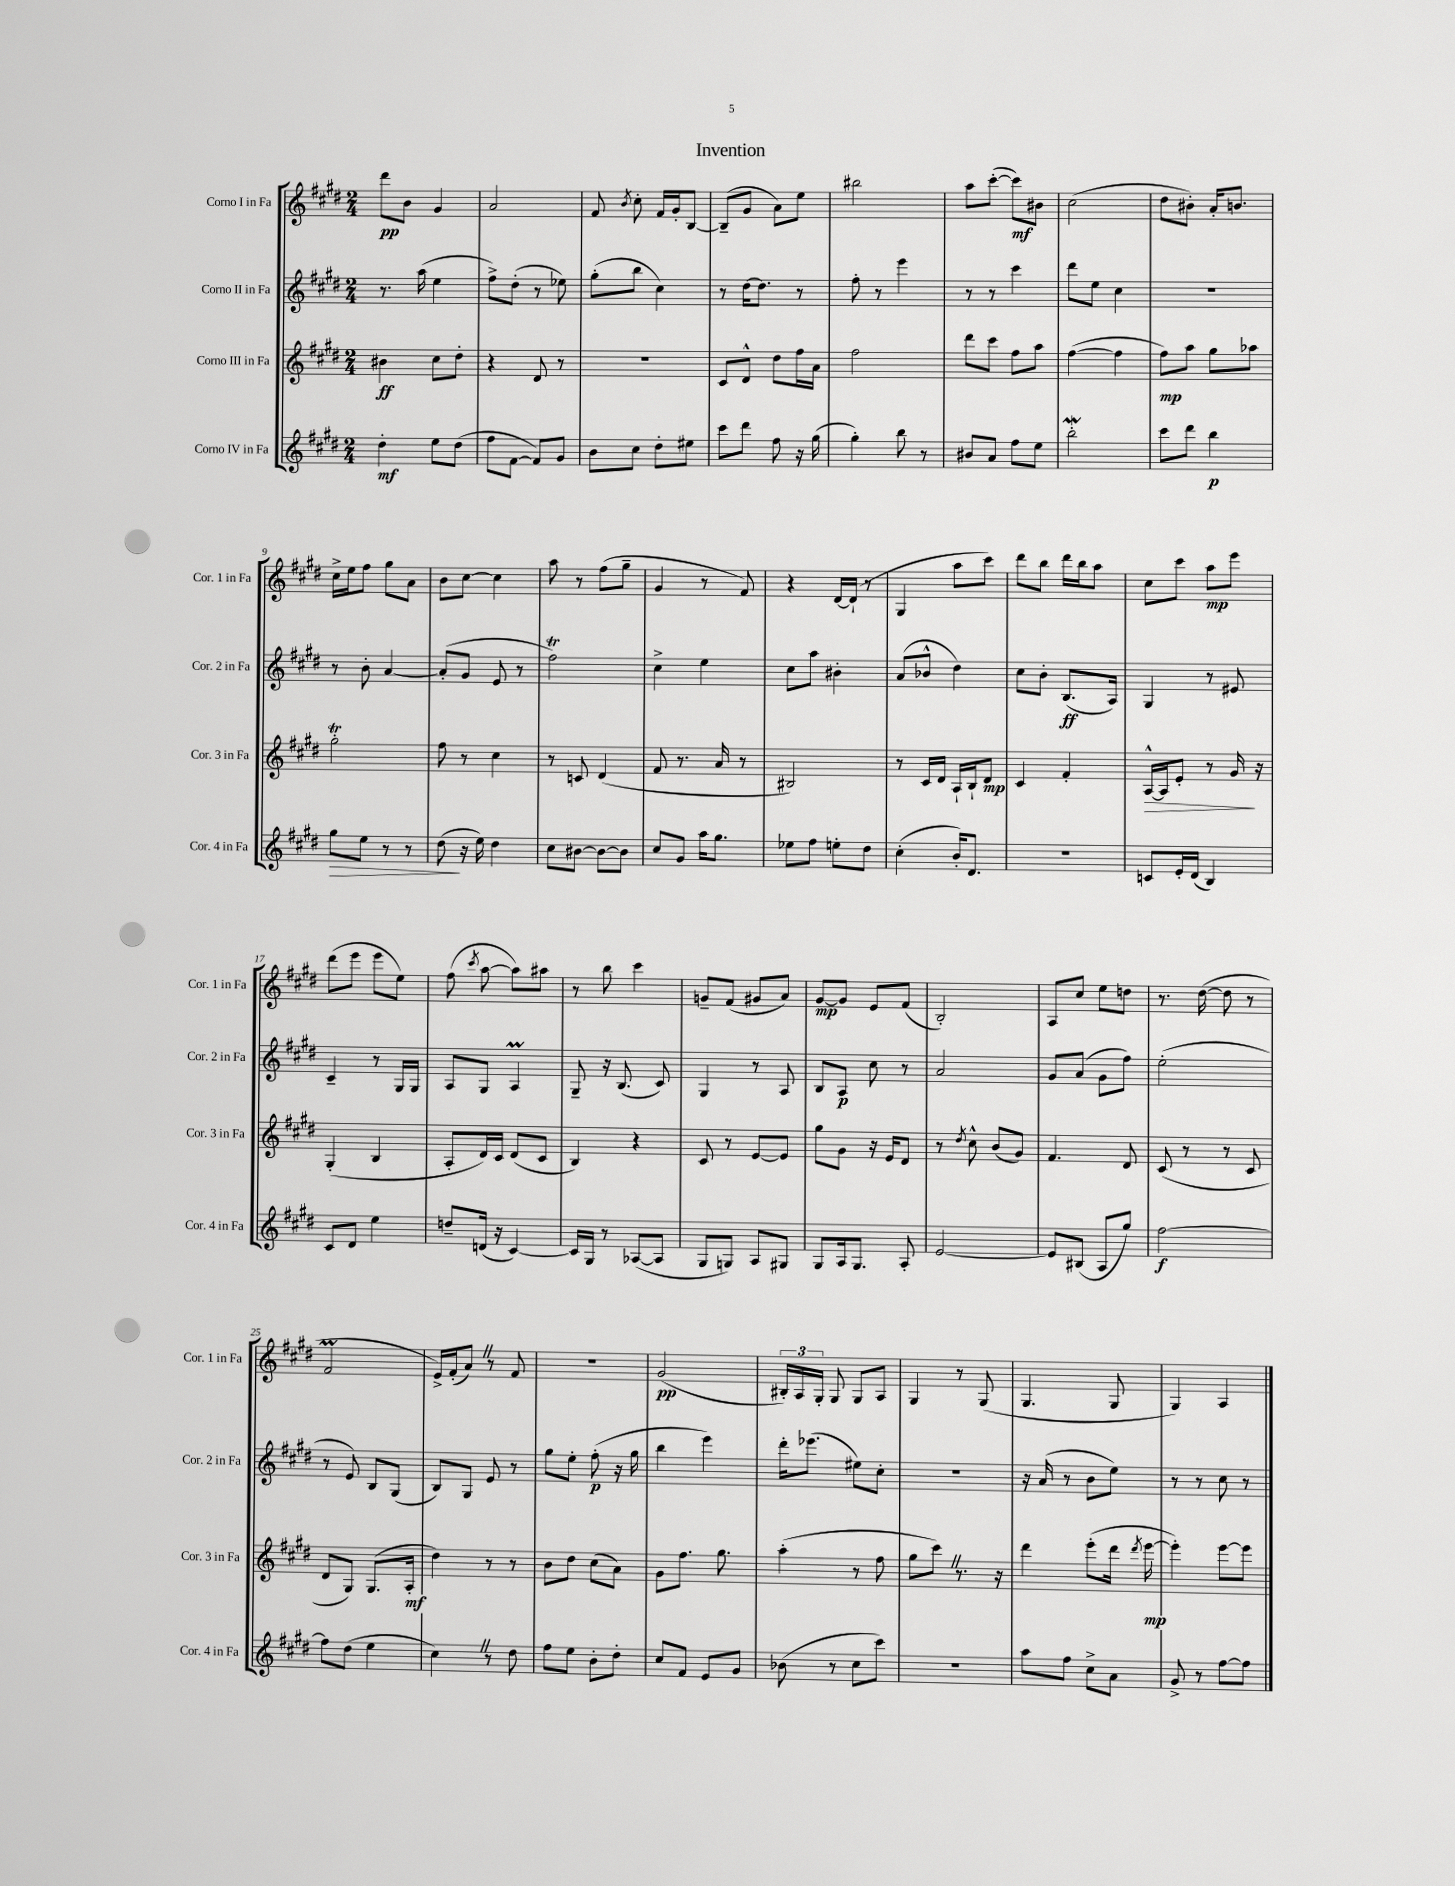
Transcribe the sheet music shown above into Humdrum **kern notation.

**kern	**kern	**kern	**kern
*staff4	*staff3	*staff2	*staff1
*clefG2	*clefG2	*clefG2	*clefG2
*k[f#c#g#d#]	*k[f#c#g#d#]	*k[f#c#g#d#]	*k[f#c#g#d#]
*M2/4	*M2/4	*M2/4	*M2/4
4dd#'	4b#	8.r	8ddd#
.	.	.	8b
.	.	(16aa	.
8ee	8cc#	4ee	4g#
(8dd#	8dd#'	.	.
=	=	=	=
8ff#	4r	8ff#^)	2a
[8f#	.	(8dd#'	.
8f#])	8d#	8r	.
8g#	8r	8ee-)	.
=	=	=	=
8b	2r	(8gg#'	8f#
.	.	.	8qb
8cc#	.	8bb	8cc#'
8dd#'	.	4cc#)	16f#
.	.	.	16g#'
8ee#	.	.	[8B
=	=	=	=
8ccc#	8c#	8r	(8B~]
8ddd#	8d#^^	[16dd#	8g#
.	.	8.dd#]	.
8ff#	8dd#	.	8a)
16r	16ff#	8r	8ee
(16gg#	16a	.	.
=	=	=	=
4gg#')	2ff#	8ff#'	2bb#
.	.	8r	.
8bb	.	4eee	.
8r	.	.	.
=	=	=	=
8b#	8ddd#	8r	8aa
8a	8ccc#	8r	([8ccc#'
8ff#	8ff#	4ccc#	8ccc#])
8ee	8aa	.	8b#
=	=	=	=
2bb'	([4ff#	8ddd#	(2cc#
.	.	8ee	.
.	4ff#]	4cc#	.
=	=	=	=
8ccc#	8ff#)	2r	8dd#
8ddd#	8aa	.	8b#')
4bb	8gg#	.	16a'
.	.	.	8.b
.	8aa-	.	.
=	=	=	=
8gg#	2gg#'	8r	16cc#^
.	.	.	16ee
8ee	.	8b'	8ff#
8r	.	[4a	8gg#
8r	.	.	8a
=	=	=	=
(8dd#	8ff#	(8a']	8b
16r	8r	8g#	[8cc#
16ee)	.	.	.
4dd#	4cc#	8e	4cc#]
.	.	8r	.
=	=	=	=
8cc#	8r	2ff#)	8aa
[8b#	8c	.	8r
8b#_	(4d#	.	(8ff#
8b#]	.	.	8gg#~
=	=	=	=
8cc#	8f#	4cc#^	4g#
8g#	8.r	.	.
16aa	.	4ee	8r
8.gg#	16a	.	.
.	8r	.	8f#)
=	=	=	=
8ee-	2B#)	8cc#	4r
8ff#	.	8aa	.
8ee'	.	4b#'	[16d#
.	.	.	(16d#`]
8dd#	.	.	8r
=	=	=	=
(4cc#'	8r	(8a	4G#
.	16c#	8b-^^	.
.	16d#	.	.
16b')	16A`	4dd#)	8aa
8.d#	16B`	.	.
.	8d#	.	8ccc#)
=	=	=	=
2r	4c#	8cc#	8ddd#
.	.	8b'	8bb
.	4f#'	(8.B	16ddd#
.	.	.	16bb
.	.	.	8aa
.	.	16A)	.
=	=	=	=
8c	[16A^^	4G#	8cc#
.	16A]	.	.
16e'	8e'	.	8ccc#
(16d#	.	.	.
4B)	8r	8r	8aa
.	16g#	8e#	8eee
.	16r	.	.
=	=	=	=
8c#	(4G#'	4c#~	(8ddd#
8d#	.	.	8eee
4ee	4B	8r	8eee
.	.	16G#	8ee)
.	.	16G#	.
=	=	=	=
8dd~	8A'	8A	(8ff#
.	.	.	8qccc#
(16d	16d#)	8G#	[8aa
16r	16c#	.	.
[4c#)	(8d#	4A	8aa])
.	8c#	.	8aa#
=	=	=	=
16c#]	4B)	8G#~	8r
16G#	.	.	.
8r	.	16r	8bb
.	.	(8.B	.
([8A-	4r	.	4ccc#
8A-]	.	8c#)	.
=	=	=	=
8G#	8c#	4G#	8g~
8G)	8r	.	(8f#
8A	[8e	8r	8g#
8G#	8e]	8A	8a)
=	=	=	=
8G#	8gg#	8B	[8g#
16A	8g#	8A	8g#]
8.G#	.	.	.
.	16r	8cc#	8e
.	16e	.	.
8A'	8d#	8r	(8f#
=	=	=	=
[2e	8r	2a	2B')
.	8qdd#	.	.
.	8cc#^^	.	.
.	(8b	.	.
.	8g#)	.	.
=	=	=	=
8e]	4.f#	8g#	8A
(8B#	.	(8a	8cc#
8A	.	8g#	8ee
8gg#)	8d#	8ff#)	8dd
=	=	=	=
[2ff#	(8c#	(2ee'	8.r
.	8r	.	.
.	.	.	([16dd#
.	8r	.	8dd#]
.	8c#	.	8r
=	=	=	=
8ff#]	8d#	8r	2f#
(8dd#	8G#)	8e)	.
4ee	(8.G#	8B	.
.	.	(8G#	.
.	16A'	.	.
=	=	=	=
4cc#)	4dd#)	8B)	16e^)
.	.	.	(16f#'
.	.	8G#	8a)
8r	8r	8e	8r
8dd#	8r	8r	8f#
=	=	=	=
8ff#	8b	8gg#	2r
8ee	8dd#	8ee'	.
8b'	(8cc#	(8ff#'	.
8dd#'	8a)	16r	.
.	.	16gg#	.
=	=	=	=
8cc#	8g#	4bb	(2g#
8f#	8.ff#	.	.
8e	.	4eee)	.
.	8.gg#	.	.
8g#	.	.	.
=	=	=	=
(8b-	(4aa'	16ddd#'	24B#')
.	.	.	24A
.	.	(8.eee-	.
.	.	.	24G#'
8r	.	.	8G#
8cc#	8r	8ee#)	8G#
8ccc#)	8ff#	8cc#'	8A
=	=	=	=
2r	8gg#	2r	4G#
.	8ccc#)	.	.
.	8.r	.	8r
.	.	.	(8G#
.	16r	.	.
=	=	=	=
8aa	4ddd#	16r	4.G#
.	.	(16a	.
8ff#	.	8r	.
8cc#^	(8eee'	8b	.
8a	16ddd#	8ee)	8G#
.	8qddd#	.	.
.	[16eee	.	.
=	=	=	=
8g#^	4eee'])	8r	4G#)
8r	.	8r	.
[8ff#	[8eee	8cc#	4A
8ff#]	8eee]	8r	.
==	==	==	==
*-	*-	*-	*-
